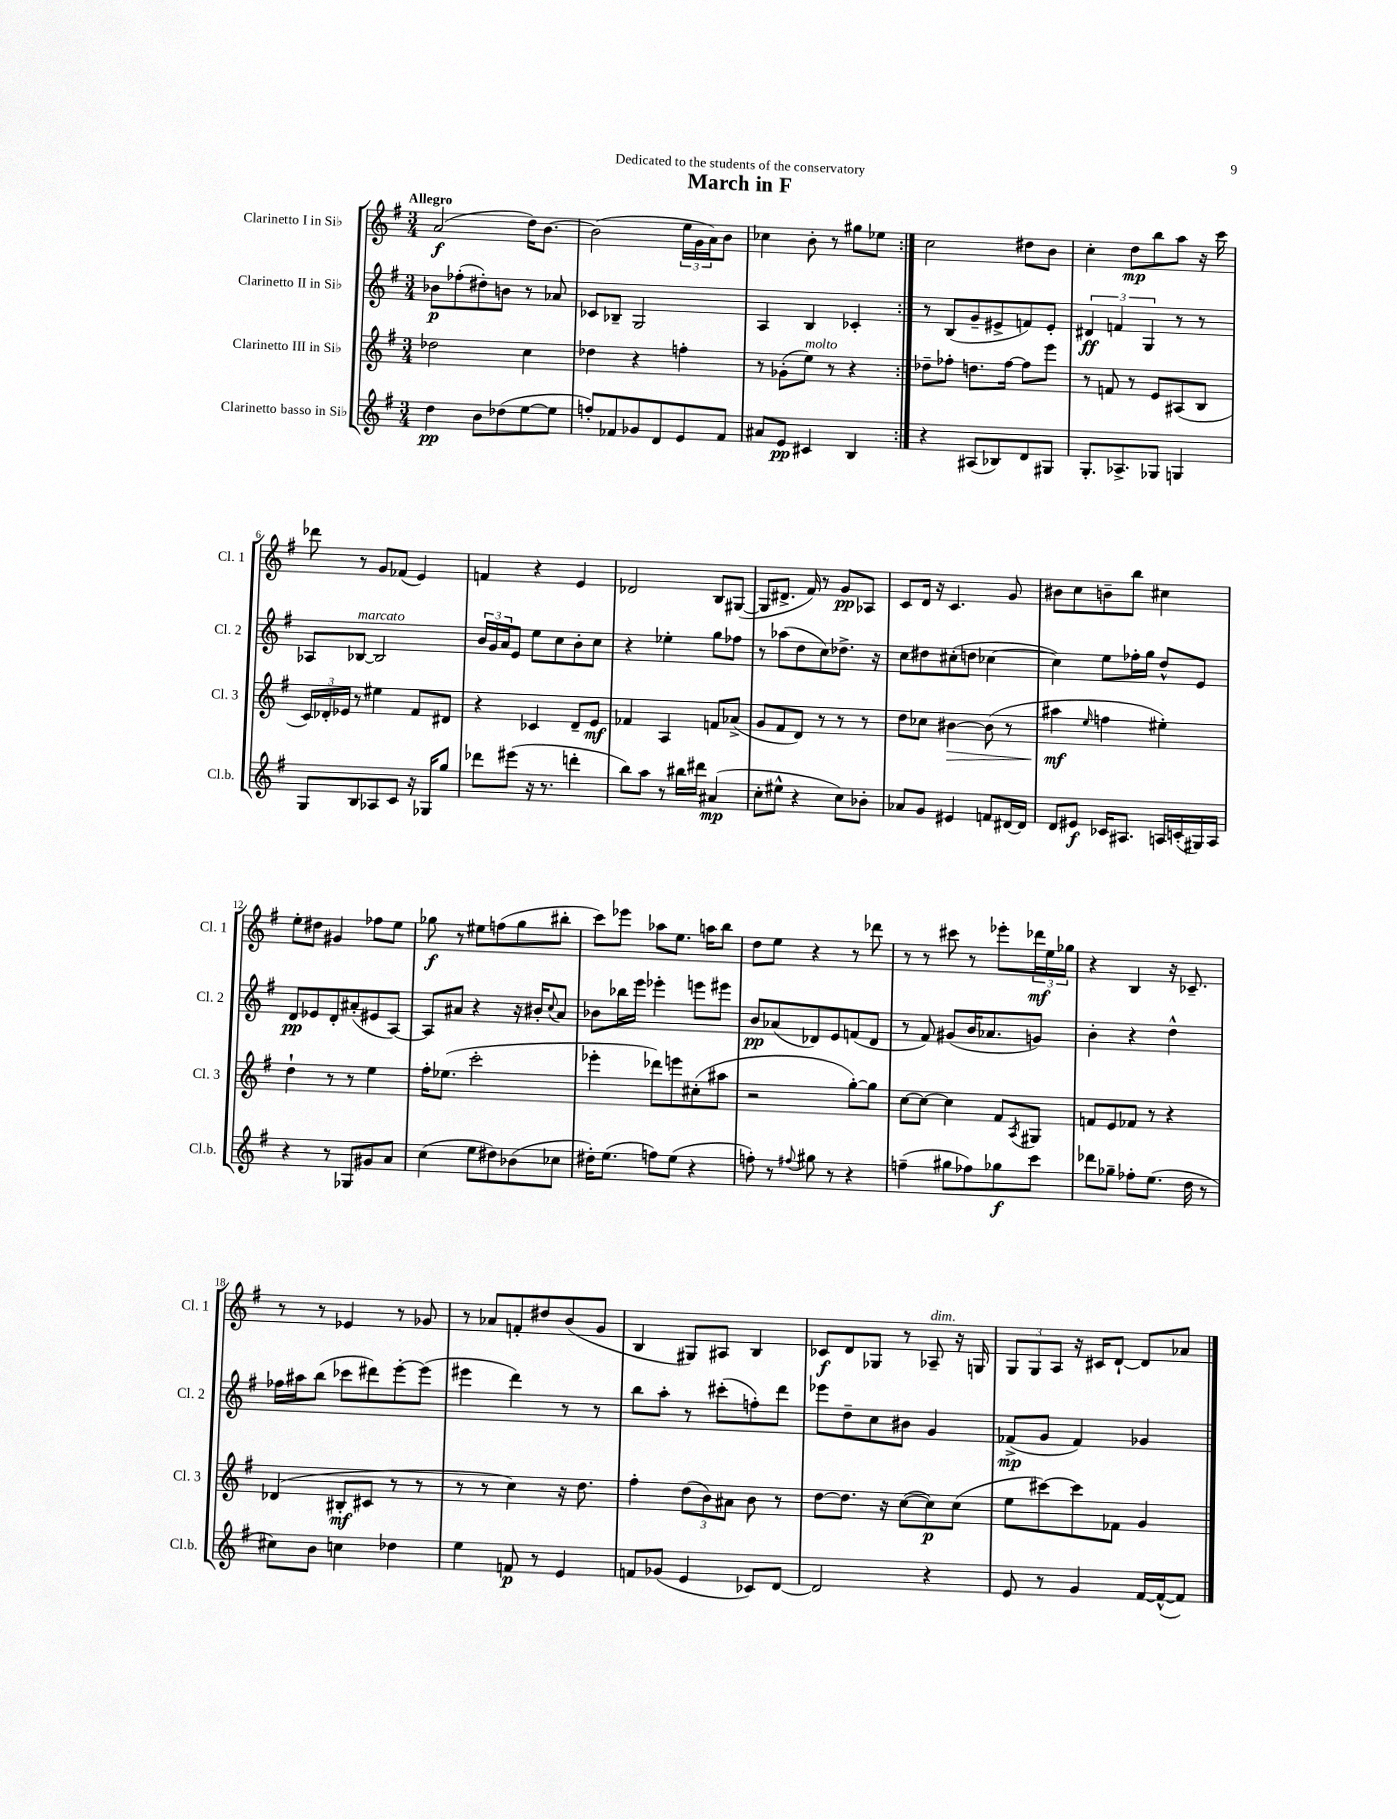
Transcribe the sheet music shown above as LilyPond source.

\header { title = "March in F" dedication = "Dedicated to the students of the conservatory" }
<<
\new StaffGroup <<
\new Staff = "s0" \with { instrumentName = "Clarinetto I in Sib" shortInstrumentName = "Cl. 1" } {
    \clef treble \key g \major \numericTimeSignature \time 3/4 \tempo "Allegro"
    \repeat volta 2 { a'2\f( d''16) b'8.~ |
    b'2( \tuplet 3/2 { e''16 g'16 a'16) } b'8 |
    ces''4 b'8-. r8 gis''8 ees''8 | }
    c''2 dis''8 b'8 |
    c''4-. d''8\mp b''8 a''8 r16 c'''16 |
    des'''8 r8 g'8 fes'8( e'4) |
    f'4 r4 e'4 |
    des'2 b8 gis8~( |
    gis8 dis'8.-> fis'16) r8 g'8\pp aes8 |
    c'8 d'16 r16 c'4. g'8 |
    bis'8 c''8 b'8-- b''8 cis''4 |
    e''8-. dis''8 gis'4 fes''8 e''8 |
    ges''8\f r8 eis''8 f''8( ges''8 bis''8-. |
    c'''8) ees'''8 aes''8 e''8. a''16 b''8 |
    d''8 e''8 r4 r8 des'''8 |
    r8 r8 cis'''8 r8 ees'''8-. \tuplet 3/2 { des'''16\mf e''16 ges''16 } |
    r4 b4 r16 ces'8.-- |
    r8 r8 ees'4 r8 ges'8 |
    r8 aes'8 f'8-. dis''8 b'8( g'8 |
    b4 gis8) ais8 b4 |
    ces'8\f d'8 ges8 r8 aes8--^\markup { \italic "dim." } r16 g16 |
    \tuplet 3/2 { g8 g8 a8 } r16 cis'16 d'8~-! d'8 aes'8 \bar "|." |
}
\new Staff = "s1" \with { instrumentName = "Clarinetto II in Sib" shortInstrumentName = "Cl. 2" } {
    \clef treble \key g \major \numericTimeSignature \time 3/4
    \repeat volta 2 { bes'8\p fes''8-.( dis''8-.) b'8 r8 aes'8 |
    ces'8 bes8-- g2 |
    a4 b4 ces'4-. | }
    r8 b8( g'8-- eis'8-> f'8) eis'8-. |
    \tuplet 3/2 { dis'4\ff f'4 g4 } r8 r8 |
    aes8 bes8~^\markup { \italic "marcato" } bes2 |
    \tuplet 3/2 { b'16 g'16 a'16 } e'8 e''8 c''8 b'8-. c''8 |
    r4 ees''4-. g''8 fes''8 |
    r8 aes''8( d''8 c''8) des''8.-> r16 |
    c''8 dis''8 cis''8-.( d''8 ces''4~ |
    ces''4) e''8 fes''16-. g''16 d''8-^ e'8 |
    d'8\pp ees'8 d'8-. ais'8-.( eis'8 a8~) |
    a8 ais'8 r4 r16 bis'16-. \appoggiatura { c''8 } ais'8 |
    bes'8 bes''16 e'''16 ees'''4-. e'''8 eis'''8 |
    b'8\pp aes'8( des'8) e'8 f'8( des'8 |
    r8 fis'8) gis'8( b'16 aes'8. g'8) |
    b'4-. r4 d''4-^ |
    fes''16 ais''16 b''8( ces'''8 dis'''8) e'''8~-. e'''8( |
    eis'''4 d'''4) r8 r8 |
    b''8 a''8-. r8 cis'''8-.( f''8-.) d'''8 |
    ees'''8 d''8-- c''8 bis'8 g'4 |
    fes'8->\mp( g'8 fes'4) ges'4 \bar "|." |
}
\new Staff = "s2" \with { instrumentName = "Clarinetto III in Sib" shortInstrumentName = "Cl. 3" } {
    \clef treble \key g \major \numericTimeSignature \time 3/4
    \repeat volta 2 { des''2 c''4 |
    des''4 r4 f''4-. |
    r8 ges'8-.( e''8^\markup { \italic "molto" }) r8 r4 | }
    des''8-- fes''8-. d''8. fes''16~ fes''8 e'''8 |
    r8 f'8 r8 e'8 ais8( b8 |
    \tuplet 3/2 { c'16) des'16-. ees'16 } r8 eis''4 fis'8 dis'8 |
    r4 ces'4 d'8-- e'8\mf |
    fes'4 a4 f'8 aes'8->( |
    g'8 fis'8 d'8) r8 r8 r8 |
    d''8 ces''8 bis'4~\> bis'8( r8 |
    ais''4\mf\! \grace { e''16 } f''4 eis''4-.) |
    d''4-! r8 r8 e''4 |
    fis''16-. ees''8.( c'''2-. |
    ees'''4-. des'''8) e'''8 cis''8-.( ais''8 |
    r2 g''8~-.) g''8 |
    c''8~ c''8~ c''4 fis'8 \acciaccatura { a8 } gis8 |
    f'8 e'8 fes'8 r8 r4 |
    des'4( bis8-.\mf cis'8 r8 r8 |
    r8 r8 c''4) r16 d''8. |
    fis''4-. \tuplet 3/2 { d''8( b'8) ais'8 } b'8 r8 |
    d''8~ d''8. r16 c''8~( c''8\p) c''8( |
    e''8 cis'''8~) cis'''8 fes'8 g'4 \bar "|." |
}
\new Staff = "s3" \with { instrumentName = "Clarinetto basso in Sib" shortInstrumentName = "Cl.b." } {
    \clef treble \key g \major \numericTimeSignature \time 3/4
    \repeat volta 2 { d''4\pp b'8 des''8( e''8~ e''8 |
    f''8-.) fes'8 ges'8 d'8 e'8 fes'8 |
    ais'8 e'8\pp cis'4 b4 | }
    r4 ais8( bes8) d'8 gis8 |
    g8.-. aes8.-> ges8 g4 |
    g8 b8 aes8 c'8 r16 ges16 g''8 |
    des'''8 eis'''8( r16 r8. d'''4-. |
    b''8) a''8 r8 bis''16 dis'''16 ais'4\mp( |
    c''8-. eis''8-^ r4 c''8) bes'8-. |
    aes'8 g'8 eis'4 f'8 dis'16~ dis'16 |
    d'8 eis'8\f ces'16 ais8. a16 c'16-.( gis16) a16 |
    r4 r8 ges8 gis'8 a'8 |
    c''4( e''8 dis''8) bes'8( ces''8 |
    dis''16-.) e''8.( f''8) e''8( r4 |
    f''8-.) r8 \appoggiatura { fis''8 } gis''8 r8 r4 |
    f''4--( gis''8 fes''8) ges''8\f c'''8 |
    des'''8 ges''8-- fes''8-. e''8.( d''16 r8 |
    cis''8) b'8 c''4 des''4 |
    e''4 f'8\p r8 e'4 |
    f'8 ges'8( e'4 ces'8) d'8~ |
    d'2 r4 |
    e'8 r8 g'4 fis'16~ fis'16~-^( fis'8) \bar "|." |
}
>>
>>
